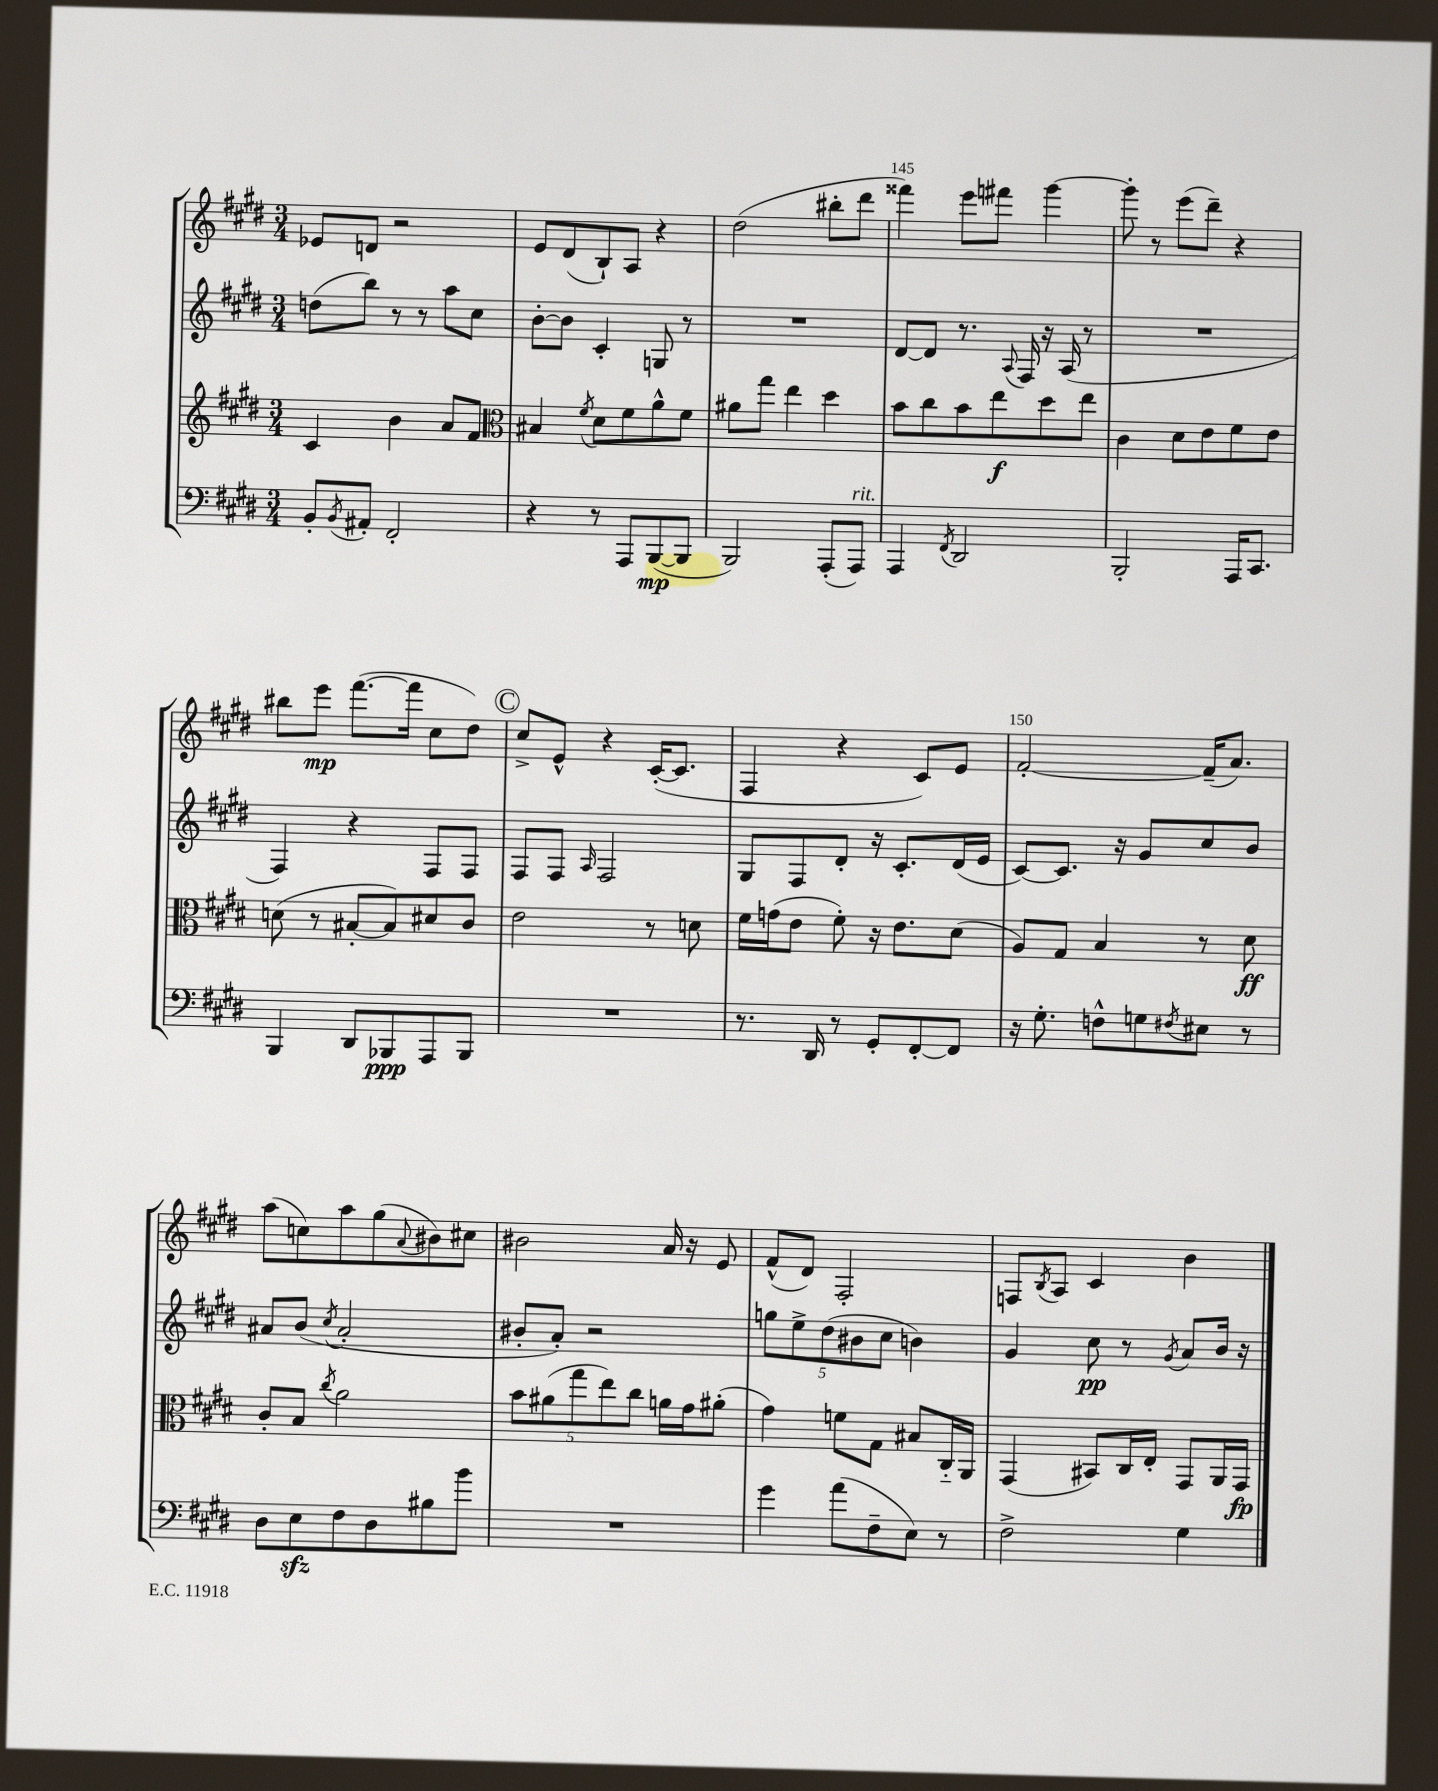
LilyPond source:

<<
\new StaffGroup <<
\new Staff = "s0" {
    \clef treble \key e \major \numericTimeSignature \time 3/4
    ees'8 d'8 r2 |
    e'8 dis'8( b8-!) a8 r4 |
    dis''2( bis''8-. dis'''8 |
    fisis'''4) e'''8 fis'''8 gis'''4~ |
    gis'''8-. r8 e'''8( dis'''8--) r4 |
    bis''8 e'''8\mp fis'''8.~( fis'''16 cis''8 dis''8) |
    \mark \markup { \circle "C" } cis''8-> e'8-^ r4 cis'16~-.( cis'8. |
    fis4 r4 cis'8) e'8 |
    fis'2~-. fis'16--( a'8.) |
    a''8( c''8) a''8 gis''8( \appoggiatura { a'8 } bis'8) cis''8 |
    bis'2 a'16 r16 e'8 |
    fis'8-^( dis'8) fis2-. |
    f8 \acciaccatura { b8 } a8 cis'4 b'4 \bar "|." |
}
\new Staff = "s1" {
    \clef treble \key e \major \numericTimeSignature \time 3/4
    d''8( b''8) r8 r8 a''8 cis''8 |
    b'8~-. b'8 cis'4-. g8 r8 |
    R2. |
    dis'8~ dis'8 r8. \appoggiatura { a8 } fis16 r16 a16( r8 |
    R2. |
    fis4) r4 fis8 fis8 |
    \mark \markup { \circle "C" } fis8 fis8 \grace { a16 } fis2 |
    gis8 fis8 dis'8-. r16 cis'8.-. dis'16( e'16 |
    cis'8~) cis'8. r16 gis'8 cis''8 b'8 |
    ais'8 b'8( \acciaccatura { cis''8 } ais'2-. |
    bis'8-. a'8-.) r2 |
    \tuplet 5/4 { g''8 e''8-> dis''8( bis'8 cis''8 } b'4) |
    gis'4 cis''8\pp r8 \acciaccatura { gis'8 } a'8 b'16 r16 \bar "|." |
}
\new Staff = "s2" {
    \clef treble \key e \major \numericTimeSignature \time 3/4
    cis'4 b'4 a'8 fis'8 |
    \clef alto bis4 \acciaccatura { fis'8 } dis'8 fis'8 a'8-^ fis'8 |
    ais'8 gis''8 e''4 dis''4 |
    b'8 cis''8 b'8 e''8\f dis''8 e''8 |
    cis'4 dis'8 e'8 fis'8 e'8 |
    d'8( r8 bis8~-. bis8) dis'8 cis'8 |
    \mark \markup { \circle "C" } e'2 r8 d'8 |
    fis'16 g'16( e'8 fis'8-.) r16 e'8. dis'8( |
    a8) gis8 b4 r8 dis'8\ff |
    cis'8-. b8 \acciaccatura { cis''8 } a'2 |
    \tuplet 5/4 { b'8 ais'8( gis''8 e''8) cis''8 } a'16 gis'16 ais'8-.( |
    gis'4) f'8 gis8 bis8 cis16-_ a,16 |
    gis,4( bis,8) cis16 e16-. gis,8 a,16 gis,16\fp \bar "|." |
}
\new Staff = "s3" {
    \clef bass \key e \major \numericTimeSignature \time 3/4
    b,8-. \acciaccatura { b,8 } ais,8-. fis,2-. |
    r4 r8 a,,8 b,,8~\mp( b,,8 |
    b,,2) a,,8-.( a,,8^\markup { \italic "rit." }) |
    a,,4 \acciaccatura { fis,8 } dis,2 |
    b,,2-. a,,16 cis,8. |
    b,,4 dis,8 bes,,8\ppp a,,8 bes,,8 |
    \mark \markup { \circle "C" } R2. |
    r8. dis,16 r8 gis,8-. fis,8~-. fis,8 |
    r16 gis8.-. f8-^ g8 \acciaccatura { fis8 } eis8 r8 |
    dis8 e8\sfz fis8 dis8 bis8 b'8 |
    R2. |
    gis'4 a'8( fis8-- e8) r8 |
    fis2-> gis4 \bar "|." |
}
>>
>>
\layout { \context { \Score currentBarNumber = #142 \override BarNumber.break-visibility = ##(#f #t #t) barNumberVisibility = #(every-nth-bar-number-visible 5) } }
